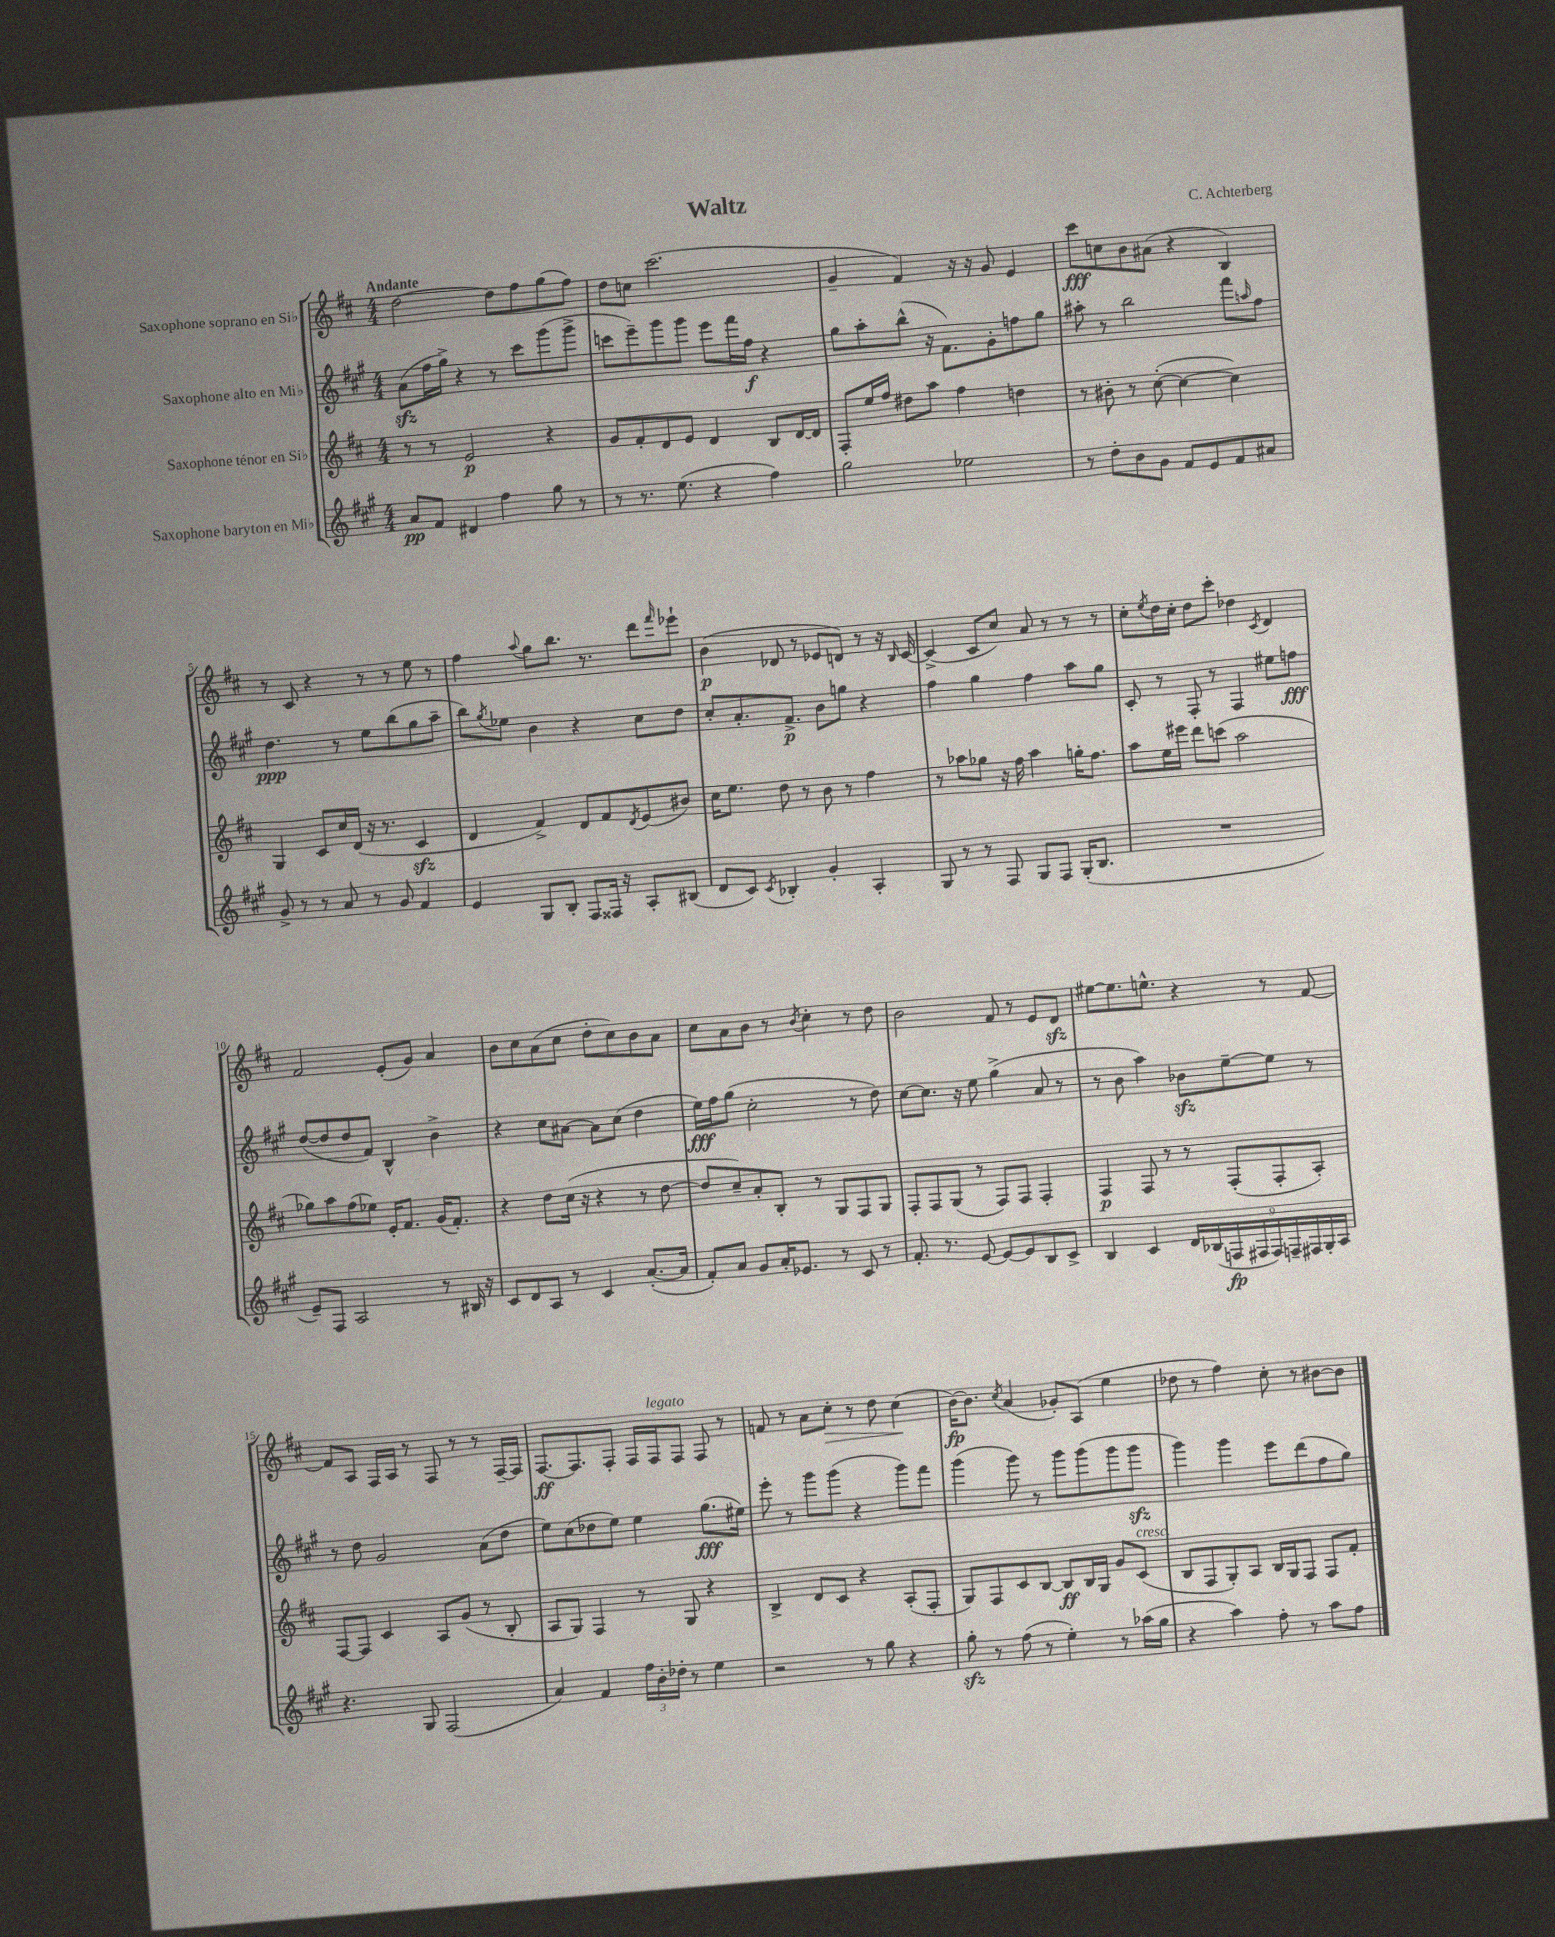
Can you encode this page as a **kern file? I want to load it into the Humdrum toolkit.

**kern	**kern	**kern	**kern
*staff4	*staff3	*staff2	*staff1
*clefG2	*clefG2	*clefG2	*clefG2
*k[f#c#g#]	*k[f#c#]	*k[f#c#g#]	*k[f#c#]
*M4/4	*M4/4	*M4/4	*M4/4
8a	8r	(8a	[2dd
8f#	8r	16ff#	.
.	.	16gg#^)	.
4d#	2e	4r	.
4ff#	.	8r	8dd]
.	.	8ccc#	8ff#
8gg#	4r	(8ggg#	(8gg
8r	.	8ggg#^	8ff#)
=	=	=	=
8r	8g	8ccc	8dd
8.r	8f#'	8eee~)	8cc
.	8d	8ggg#	(2.ccc#
(8.ee	.	.	.
.	8e	8ggg#	.
4r	4d	8eee	.
.	.	16fff#	.
.	.	16ff#	.
4ff#)	8B	4r	.
.	[16d	.	.
.	16d]	.	.
=	=	=	=
2gg#	8F#'	8gg#	4g~
.	16ee	8aa'	.
.	16ff#	.	.
.	8dd#	(8bb^^	4f#)
.	8aa	16r	.
.	.	8.f#)	.
2ee-	4ff#	.	16r
.	.	.	16r
.	.	8g#'	8g
.	4dd	8ff	4e
.	.	8gg#	.
=	=	=	=
8r	8r	8aa#'	8ccc#
8dd'	8b#'	8r	8cc
8b	8r	2bb	8b
8g#	([8cc#'	.	(8a#
8f#	4cc#_	.	4r
8e	.	.	.
8f#	4cc#])	8fff#	4B)
.	.	16qqaa	.
8a#	.	8ff#	.
=	=	=	=
8g#^	4G	4.dd	8r
8r	.	.	8c#
8r	8c#	.	4r
8a	16cc#	8r	.
.	(16d	.	.
8r	16r	8ee	8r
.	8.r	.	.
8g#	.	(8bb	8r
4f#	4c#	8gg#	8ee
.	.	8aa~	8r
=	=	=	=
4e	4d	8bb)	4ff#
.	.	8qgg#	.
.	.	8ee-	.
.	.	.	8qqaa
8G#	4f#^)	4b	8gg
8B'	.	.	8.bb
8F#	8d	4r	.
.	.	.	8.r
16F##	8f#	.	.
16r	.	.	.
.	8qd	.	.
8A'	(8e	8cc#	8ddd
.	.	.	16qqfff#
(8B#	8b#)	8dd	8eee-`
=	=	=	=
8d	16cc#	8cc#'	(4b
.	8.ee	.	.
8c#)	.	8.a'	.
8qc#	.	.	.
4B-'	8dd	.	8d-
.	.	8.f#^	.
.	8r	.	8r
4g#'	8b	8b	8e-
.	8r	8gg	8d)
4A'	4ff#	4r	8r
.	.	.	16r
.	.	.	16qqB
.	.	.	[16c#
=	=	=	=
8G#	8r	4ff#	(4c#^]
8r	8aa-	.	.
8r	8gg-	4gg#	8c#
8F#	16r	.	8cc#)
.	16ff#	.	.
8G#	4aa-	4ff#	8a
8F#	.	.	8r
(16G#'	16gg'	8aa	8r
8.B	8.ff#	.	.
.	.	8gg#	8r
=	=	=	=
1r	8aa	8c#'	8cc#'
.	.	.	8qee
.	16ee	8r	16dd
.	16eee#	.	16cc#'
.	8ddd	8F#'	8dd
.	(8ccc	8r	8ccc#'
.	2aa	4F#	4dd-
.	.	.	8qc#
.	.	8ee#	4d
.	.	8ff	.
=	=	=	=
8e~)	8gg-)	([8dd	2f#
8F#	8aa	8dd]	.
2A	(8ff#	8dd	.
.	8ee-)	8f#)	.
.	16e'	4B^^	(8e'
.	8.f#	.	.
.	.	.	8g)
8r	(16g	4b^	4a
.	8.f#')	.	.
16B#	.	.	.
16r	.	.	.
=	=	=	=
8c#	4r	4r	8b
8d	.	.	8cc#
8A	8dd	8cc#	(8a
8r	(16cc#	[8a#	8cc#
.	16r	.	.
4c#	4r	8a#]	8dd'
.	.	(8cc#	8cc#)
([8.a'	8r	4dd	8b
.	[8dd	.	8a
16a]	.	.	.
=	=	=	=
8f#')	8dd]	16ee)	8cc#
.	.	16ff#	.
8a	8cc#~)	(8gg#	8a
8g#	8a'	2cc#'	8b
16a'	8B'	.	8r
8.e-	.	.	.
.	.	.	8qb
.	8r	.	4cc#'
8r	8G	.	.
8c#	8F#	8r	8r
8r	8G	8dd)	8dd
=	=	=	=
8.f#'	8F#'	[8cc#	2b
.	8F#	8.cc#]	.
8.r	.	.	.
.	(8G	.	.
.	.	16r	.
[8e	8r	8ee	.
8e_	8F#)	(4gg#^	8f#
8e]	8F#	.	8r
8B	4F#'	8a	8e
8c#^	.	8r	8d
=	=	=	=
4B	4F#	8r	[8ee#
.	.	8b	8.ee#]
4c#	8F#	4aa)	.
.	.	.	8.ee^^
.	8r	.	.
18d	8r	8b-	4r
(18B-	.	.	.
18F	.	.	.
.	(8F#'	[8ee~	.
18F#	.	.	.
18F#)	.	.	.
.	8F#'	8ee]	8r
18F~	.	.	.
18F#	.	.	.
.	8A')	8r	[8f#
18G#'	.	.	.
18A	.	.	.
=	=	=	=
4.r	[8F#	8r	8f#]
.	8F#]	8dd	8A
.	4c#	2g#	16F#
.	.	.	16A
8G#	.	.	8r
(2F#	8A	.	8F#
.	(8g	.	8r
.	8r	(8a	8r
.	8B'	8dd	[16F#~
.	.	.	16F#]
=	=	=	=
4a)	8A	8ee)	[8.F#
.	8G)	(8cc#	.
.	.	.	8.F#]
4f#	4F#	8dd-	.
.	.	8ee)	8F#'
24ff#	8r	4ee	16F#
24b'	.	.	.
.	.	.	16F#
24dd-'	.	.	.
8r	8G	.	8F#
4ee	4r	(8.gg#	8F#
.	.	.	8r
.	.	16ee#)	.
=	=	=	=
2r	4B^	8eee'	8f
.	.	8r	8r
.	8d	8ggg#	8a
.	8c#	(8ggg#	8cc#'
8r	4r	4r	8r
8gg#	.	.	8dd
4r	(8A'	8ggg#)	(4cc#
.	8F#'	8fff#	.
=	=	=	=
8gg#'	8G)	(4ggg#	[16b)
.	.	.	8.b]
8r	8F#	.	.
.	.	.	8qcc#
(8ff#	8c#	8ggg#)	(4a
8r	[8B	8r	.
4ee')	8B]	8ggg#	8g-')
.	16B	(8ggg#	(8A
.	16G	.	.
8r	8g	8ggg#	4ee
(16aa-	(8c#	8ggg#	.
16gg#	.	.	.
=	=	=	=
4r	8B	4ggg#)	8dd-
.	8F#	.	8r
4aa)	8G')	4ggg#	4ff#)
.	8A	.	.
8ff#'	16B	8eee	8cc#'
.	16G	.	.
8r	8F#	(8ddd	8r
8aa	8F#	8ff#	[8b#
8ff#	8f#'	8gg#)	8b#]
==	==	==	==
*-	*-	*-	*-
